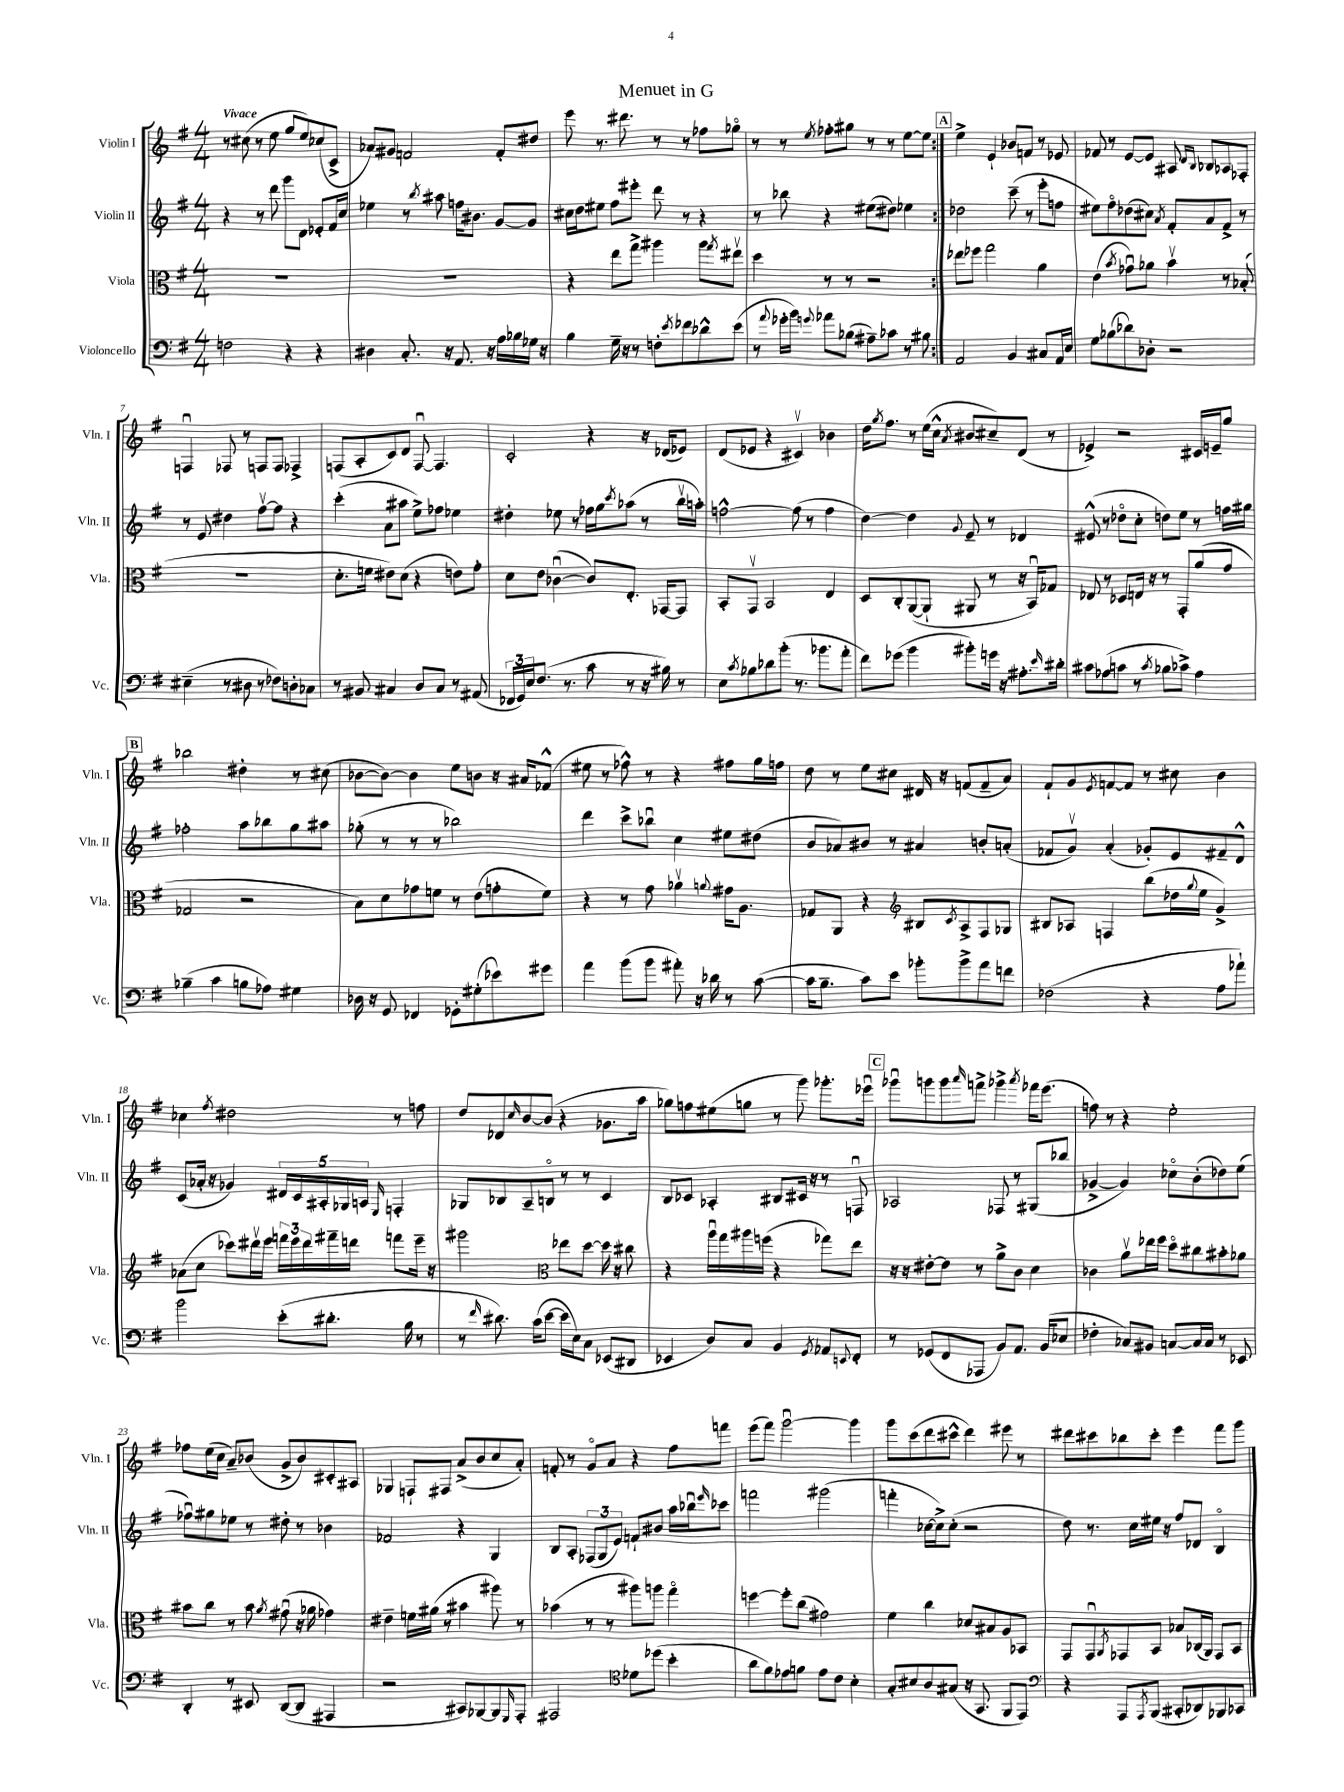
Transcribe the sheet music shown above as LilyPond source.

\header { title = "Menuet in G" }
<<
\new StaffGroup <<
\new Staff = "s0" \with { instrumentName = "Violin I" shortInstrumentName = "Vln. I" } {
    \clef treble \key g \major \numericTimeSignature \time 4/4 \tempo "Vivace"
    \repeat volta 2 { r8 cis''8( r8 e''8 g''8 e''8) ces''8( c'8-> |
    aes'8) gis'8 f'2 f'8-. dis''8 |
    e'''8 r8. dis'''8. r8 r8 fes''8 ges''8\flageolet |
    r8 r8 \acciaccatura { e''8 } fes''8-. gis''8 r8 r8 e''8~ e''8 | }
    \mark \markup { \box "A" } e''4-> e'4-! bes'8 f'8 r8 ees'8 |
    fes'8 r8 e'8~ e'8 ais8 \grace { d'16 b16 } bes8 aes8 fes8-. |
    f4\downbow fes8 r8 f8 f8 fes4-> |
    f8( a8-. c'8) d'8 f8~\downbow f4. |
    c'2-. r4 r16 des'16( ees'8) |
    d'8( ees'8 r4 cis'4\upbow) bes'4 |
    d''16 \acciaccatura { g''8 } fis''8. r8 e''16( c''16-^ \acciaccatura { a'8 } bis'8 cis''8--) d'8( r8 |
    ees'4->) r2 cis'16 e'16-- g''8 |
    \mark \markup { \box "B" } bes''2 dis''4-. r8 cis''8( |
    bes'8~ bes'8~) bes'4 e''8 b'8 r16 ais'16 fes'8-^( |
    eis''8 r8 fes''8-^) r8 r4 fis''8 g''16 f''16 |
    d''8 r8 e''8 cis''8 dis'16 r16 f'8( f'8-- a'8) |
    fis'8-! g'8 \acciaccatura { e'8 } f'8~ f'8 r8 cis''8 b'4 |
    ces''4 \acciaccatura { fis''8 } dis''2 r8 f''8 |
    d''8 des'8 \grace { c''16 } b'8~ b'8( r4 ges'8. a''16 |
    ges''8) f''8 eis''8( g''8 r8 g'''8) ges'''8.-. ees'''16\downbow |
    \mark \markup { \box "C" } ges'''8\downbow g'''8 g'''8 \grace { a'''16 } f'''8-> ges'''4-> \acciaccatura { a'''8 } fes'''16 e'''8.( |
    f''8) r8 r4 e''2-. |
    fes''8 e''16( c''16 a'8--) bes'8( g'8-> bes'8) cis'8-. ais8 |
    ges4 f8-! fis8 a'8->( b'8 c''8 a'8-.) |
    f'8-. r8 g'8\flageolet a'8 r4 fis''8 f'''8 |
    e'''8( fis'''8) g'''2~\downbow g'''4 |
    g'''8 c'''8( d'''8 cis'''8-^ d'''4) eis'''8 r8 |
    dis'''8 cis'''8 bes''8 cis'''8-. e'''4 fis'''8 g'''8 \bar "|." |
}
\new Staff = "s1" \with { instrumentName = "Violin II" shortInstrumentName = "Vln. II" } {
    \clef treble \key g \major \numericTimeSignature \time 4/4
    \repeat volta 2 { r4 r8 d'''8 g'''8 d'8 ees'8-. fis'16 c''16 |
    ees''4 r8 \acciaccatura { b''8 } ais''8 f''16 bis'8. g'8~ g'8 |
    cis''16 d''16 eis''8 fis''8 eis'''8-. d'''8 r8 r4 |
    r8 bes''8 r4 eis''8( dis''8) ees''4 | }
    \mark \markup { \box "A" } des''2 c'''8--( r8 e'''8-. f''8 |
    eis''8) fis''8\flageolet des''8( cis''8) \acciaccatura { a'8 } fis'8-. a'8 fis'8-> r8 |
    r8 e'8 dis''4 fis''8~\upbow fis''8 r4 |
    c'''4-.( a'8 ais''8 e''8->) fes''8 ees''4 |
    dis''4-. ees''8 r8 fes''16 g''16 \acciaccatura { c'''8 } aes''8( r8 b''16\upbow a''16-.) |
    f''2~-^ f''8( r8 f''4 |
    d''4~) d''4 \appoggiatura { g'8 } e'8-- r8 des'4 |
    eis'8-^( r8 des''8\flageolet c''8-. d''8) e''8 r8 f''16 gis''16 |
    \mark \markup { \box "B" } fes''2-. a''8 bes''8 g''8 ais''8 |
    ges''8-.( r8 r8 r8 bes''2) |
    d'''4 c'''8-> bes''8\downbow c''4 eis''8 dis''8( |
    b'8 aes'8) bis'8 r8 ais'4 b'8-. a'8-.( |
    fes'8 g'8\upbow) a'4-.( ges'8-.) e'8 fis'8-- d'8-^ |
    c'8( aes'16-. r16 ges'4) \tuplet 5/4 { dis'16 c'16 ais16-. ges16 a16 } \grace { e16 } f4-. |
    ges8 bes8 a8-- b8\flageolet r8 r8 c'4 |
    b8 ces'8 aes4-. bis8 cis'16 r16 r8 f8\downbow |
    \mark \markup { \box "C" } aes2 fes8 r8 gis8( bes''8 |
    ges'4~-> ges'4) ces''8\flageolet b'8-.( des''8) e''8( |
    fes''8\downbow) gis''8 ees''8 r8 dis''8-. r8 bes'4 |
    fes'2 r4 g4 |
    b8 a8-. \tuplet 3/2 { fes8( g8 e'8) } f'8-! bis'8 a''16 bes''16\downbow \grace { e'''16 } ces'''8 |
    f'''2 gis'''2( |
    f'''4-. ces''16~ ces''16->) ces''8-.( r2 |
    d''8) r8. c''16 eis''16 r16 fis''8 des'8 b4\flageolet \bar "|." |
}
\new Staff = "s2" \with { instrumentName = "Viola" shortInstrumentName = "Vla." } {
    \clef alto \key g \major \numericTimeSignature \time 4/4
    \repeat volta 2 { R1 |
    R1 |
    r4 e''8 g''8-> ais''4 ais''8 \acciaccatura { g''8 } eis''8\upbow |
    d''4 r8 r8 r2 | }
    \mark \markup { \box "A" } ees''8 fes''8 g''2 a'4 |
    e'4( \acciaccatura { b'8 } ges'8\downbow) aes'8 b'4\upbow r8 bes8-.( |
    R1 |
    d'8.-. f'16 eis'8) d'8( r4 e'8) g'8-. |
    d'8 e'8 ces'4~\downbow( ces'8) e8.-. ges,16~ ges,8 |
    b,8-. g,8\upbow b,2 e4 |
    d8 c8-. a,8~( a,8-! ais,8 r8 r16 b,16\downbow) ges8 |
    ees8 r8 des8 e16 r16 r8 g,8-. a'8( g'8 |
    \mark \markup { \box "B" } ges2 r2 |
    b8) d'8 ges'8 f'8 r8 e'8( g'8-. f'8) |
    r4 r8 g'8 aes'4\upbow \appoggiatura { a'8 } gis'16 a8. |
    ges8 a,8 r4 \clef treble bis8 \acciaccatura { c'8 } a8-> fis8 ges8 |
    bis8 aes8 f4 b''8( des''16 \appoggiatura { g''8 } e''16 g'4->) |
    aes'8( c''8 ces'''8) dis'''16\upbow e'''16 \tuplet 3/2 { f'''16 e'''16 dis'''16 } fis'''16-- d'''16 f'''8 e'''16-- r16 |
    gis'''2 \clef alto ees''8 d''8~ d''16 r16 cis''8 |
    r4 a''16\downbow g''16 ais''16 f''16( r4 ges''8) e''8 |
    \mark \markup { \box "C" } r16 r16 eis'8~-. eis'8 r8 a'8-> c'8 d'4 |
    ces'4 a'8\upbow ees''16 fis''16 d''8\flageolet cis''8 bis'8-. aes'8 |
    bis'8 c''8 r8 bis'8 \acciaccatura { a'8 } gis'8\downbow( r16 aes'16 ges'4) |
    eis'4-- f'16 ais'16( r8 bis'4 ais''8) r8 |
    bes'4( r8 r8 ais''8) a''8 g''4\flageolet |
    f''4~ f''8-. c''8( gis'2) |
    fis'4 c''4 des'8 bis8 a8 bes,8 |
    g,8 g,8\downbow \acciaccatura { a,8 } ges,8 b,8 bes8 ces16( a,16) ges,8 b,8 \bar "|." |
}
\new Staff = "s3" \with { instrumentName = "Violoncello" shortInstrumentName = "Vc." } {
    \clef bass \key g \major \numericTimeSignature \time 4/4
    \repeat volta 2 { f2 r4 r4 |
    dis4 c8.-. r16 a,8. r16 a16 bes16 ges16 r16 |
    b4 g16-- r16 r8 f8-. \acciaccatura { e'8 } fes'8 des'8-^ e'8( |
    r8 \appoggiatura { a'8 } ges'16-. b'16) \appoggiatura { g'8 } aes'8 bes8( ais8--) ces'8 r8 bis8 | }
    \mark \markup { \box "A" } a,2 b,4 cis8 a,16 e16 |
    g8 bes8( des'8) des8-. r2 |
    eis4--( r8 dis8 r8 fes8) d8-. ces8 |
    r8 bis,8 cis4 d8 cis8 r8 ais,8( |
    \tuplet 3/2 { fes,16 g,16) e16 } fis8.( r8. c'8 r8 r16 bis16) r8 |
    e8 \acciaccatura { c'8 } bes8 des'8 b'8-.( r8. bes'8. a'8-. |
    fis'8) ges'8( b'4 bis'8-.) g'16 r16 ais8.-. \grace { e'16 } dis'16-. |
    cis'8 aes8( c'8 r8 \acciaccatura { c'8 } bes8 ces'8->) aes4 |
    \mark \markup { \box "B" } bes4--( c'4 b8 aes8) gis4 |
    des16 r16 g,8 fes,4 ges,8-. gis8-.( ees'8) gis'8 |
    a'4 b'8( b'8 ais'8-.) r16 des'16 r8 c'8~( |
    c'16 b8.-- c'8) e'8 bes'8-. bes'8-> a'8 f'8 |
    fes2( r4 a8 aes'8-!) |
    b'2 e'8-.( dis'8.-. b16 r8 |
    r8 \grace { fis'16 } dis'8.) c'16( e'8~ e'16 e16) c8 ees,8( dis,8 |
    ees,4 d8) c8 b,4 \acciaccatura { g,8 } aes,8 \appoggiatura { e,8 } fis,8-. |
    \mark \markup { \box "C" } r8 ges,8( fis,8 aes,,8 b,8) a,8. b,16( ees8 |
    fes4-. ces8) bis,8 c8~ c16 c16 r8 ees,8 |
    d,4-. r8 eis,8 d,8~( d,8 ais,,4 |
    r2 cis,8) bes,,8~ bes,,8 \grace { g,,16 } a,,8-. |
    ais,,2 \clef tenor des'8 des''8( b'4-. |
    a'8 fis'8) ees'8 f'8 ees'8 c'8 b4-. |
    g8-. bis8 a8 gis8( r16 g,8. fis,8 e,8) |
    \clef bass r4 a,,8 \acciaccatura { a,,8 } b,,8( cis,8-. des,8) bes,,8 ces,8 \bar "|." |
}
>>
>>
